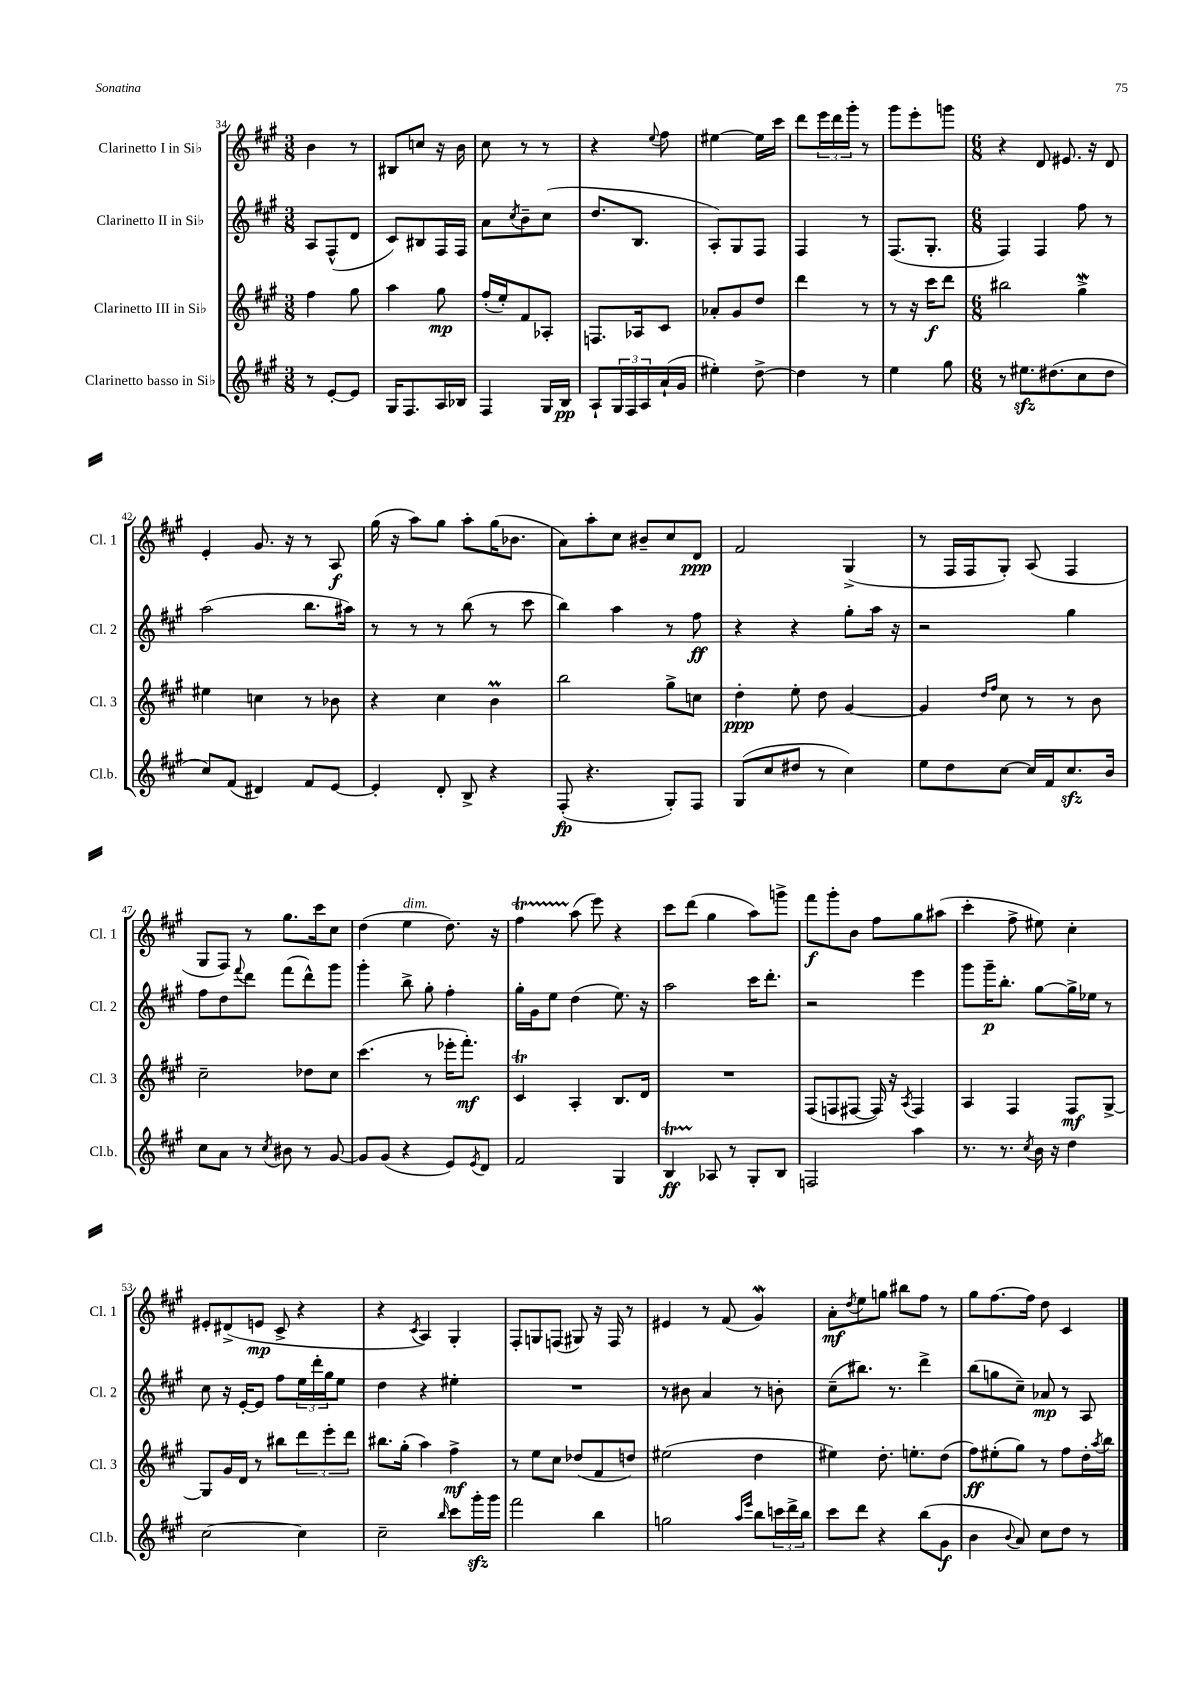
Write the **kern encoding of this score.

**kern	**dynam	**kern	**dynam	**kern	**dynam	**kern	**dynam
*part4	*part4	*part3	*part3	*part2	*part2	*part1	*part1
*staff4	*staff4	*staff3	*staff3	*staff2	*staff2	*staff1	*staff1
*I"Clarinetto basso in Si♭	*	*I"Clarinetto III in Si♭	*	*I"Clarinetto II in Si♭	*	*I"Clarinetto I in Si♭	*
*I'Cl.b.	*	*I'Cl. 3	*	*I'Cl. 2	*	*I'Cl. 1	*
*clefG2	*	*clefG2	*	*clefG2	*	*clefG2	*
*k[f#c#g#]	*	*k[f#c#g#]	*	*k[f#c#g#]	*	*k[f#c#g#]	*
*M3/8	*	*M3/8	*	*M3/8	*	*M3/8	*
=34	=34	=34	=34	=34	=34	=34	=34
8r	.	4ff#\	.	8A/L	.	4b\	.
[8e'/L	.	.	.	(8F#^^/	.	.	.
8e/J]	.	8gg#\	.	8d/J	.	8r	.
=35	=35	=35	=35	=35	=35	=35	=35
16G#/KL	.	4aa\	.	8c#/L)	.	8B#X/L	.
8.F#/	.	.	.	.	.	.	.
.	.	.	.	8B#X/	.	8ccn/J	.
16A/L	.	8gg#\	mp	16F#/L	.	16r	.
16B-X/JJ	.	.	.	16F#/JJ	.	16b\	.
=36	=36	=36	=36	=36	=36	=36	=36
4F#/	.	(16ff#'/LL	.	8a\L	.	8cc#\	.
.	.	16ee'/J)	.	.	.	.	.
.	.	.	.	8qcc#/	.	.	.
.	.	8f#/	.	8b~\	.	8r	.
16G#/LL	.	8A-X'/J	.	(8cc#\J	.	8r	.
16B/JJ	pp	.	.	.	.	.	.
=37	=37	=37	=37	=37	=37	=37	=37
8A`/L	.	8.Fn/L	.	8.dd/L	.	4r	.
24G#/L	.	.	.	.	.	.	.
24F#/	.	.	.	.	.	.	.
.	.	16A-X/k	.	8.B/J	.	.	.
24A/	.	.	.	.	.	.	.
.	.	.	.	.	.	8qqee/	.
(16a`/	.	8c#/J	.	.	.	8ff#\	.
16g#/JJ	.	.	.	.	.	.	.
=38	=38	=38	=38	=38	=38	=38	=38
4ee#X'\)	.	8a-X'/L	.	8A'/L)	.	[4ee#X\	.
.	.	8g#/	.	8G#/	.	.	.
[8dd^\	.	8dd/J	.	8F#/J	.	16ee#\LL]	.
.	.	.	.	.	.	16ccc#\JJ	.
=39	=39	=39	=39	=39	=39	=39	=39
4dd\]	.	4ddd\	.	4F#/	.	8ddd\L	.
.	.	.	.	.	.	24eee\L	.
.	.	.	.	.	.	24ddd\	.
.	.	.	.	.	.	24ggg#'\JJ	.
8r	.	8r	.	8r	.	8r	.
=40	=40	=40	=40	=40	=40	=40	=40
4ee\	.	8r	.	(8.F#/L	.	8ggg#\L	.
.	.	16r	.	.	.	8eee'\	.
.	.	16ccc#\KL	f	8.G#'/J	.	.	.
8gg#\	.	8ddd\J	.	.	.	8gggn\J	.
=41	=41	=41	=41	=41	=41	=41	=41
*M6/8	*	*M6/8	*	*M6/8	*	*M6/8	*
8r	.	2bb#X\	.	4F#/)	.	4r	.
8.ee#Xzz\L	.	.	.	.	.	.	.
.	.	.	.	4F#/	.	8d/	.
(8.dd#X\	.	.	.	.	.	.	.
.	.	.	.	.	.	8.e#X/	.
8cc#\	.	4gg#W^\	.	8ff#\	.	.	.
.	.	.	.	.	.	16r	.
8dd#\J	.	.	.	8r	.	8d/	.
!!LO:LB:g=z
=42	=42	=42	=42	=42	=42	=42	=42
8cc#/L)	.	4ee#X\	.	(2aa\	.	4e'/	.
(8f#/J	.	.	.	.	.	.	.
4d#X/)	.	4ccn\	.	.	.	8.g#/	.
.	.	.	.	.	.	16r	.
8f#/L	.	8r	.	8.bb\L	.	8r	.
[8e/J	.	8b-X\	.	.	.	8A/	f
.	.	.	.	16aa#X\Jk)	.	.	.
=43	=43	=43	=43	=43	=43	=43	=43
4e'/]	.	4r	.	8r	.	(16gg#\	.
.	.	.	.	.	.	16r	.
.	.	.	.	8r	.	8aa\L)	.
8d'/	.	4cc#\	.	8r	.	8gg#\J	.
8B^/	.	.	.	(8bb\	.	8aa'\L	.
4r	.	4bM\	.	8r	.	(16gg#\K	.
.	.	.	.	.	.	8.b-X\J	.
.	.	.	.	8ccc#\	.	.	.
=44	=44	=44	=44	=44	=44	=44	=44
(8F#'/	fp	2bb\	.	4bb\)	.	8a\L)	.
4.r	.	.	.	.	.	8aa'\	.
.	.	.	.	4aa\	.	8cc#\J	.
.	.	.	.	.	.	8b#X~/L	.
8G#'/L)	.	8gg#^\L	.	8r	.	8cc#/	.
8F#/J	.	8ccn\J	.	8ff#\	ff	8d/J	ppp
=45	=45	=45	=45	=45	=45	=45	=45
(8G#/L	.	4dd'\	ppp	4r	.	2f#/	.
8cc#/	.	.	.	.	.	.	.
8dd#X/J	.	8ee'\	.	4r	.	.	.
8r	.	8dd\	.	.	.	.	.
4cc#\)	.	[4g#/	.	8gg#'\L	.	(4G#^/	.
.	.	.	.	16aa\Jk	.	.	.
.	.	.	.	16r	.	.	.
=46	=46	=46	=46	=46	=46	=46	=46
8ee\L	.	4g#/]	.	2r	.	8r	.
8dd\	.	.	.	.	.	16F#/LL	.
.	.	.	.	.	.	16F#/J	.
.	.	16qqdd/LL	.	.	.	.	.
.	.	16qqff#/JJ	.	.	.	.	.
[8cc#\J	.	8cc#\	.	.	.	8G#'/J)	.
16cc#/LL]	.	8r	.	.	.	(8A/	.
16f#/J	.	.	.	.	.	.	.
8.cc#zz/	.	8r	.	4gg#\	.	4F#/	.
.	.	8b\	.	.	.	.	.
16b/Jk	.	.	.	.	.	.	.
!!LO:LB:g=z
=47	=47	=47	=47	=47	=47	=47	=47
8cc#\L	.	2cc#~\	.	8ff#\L	.	8G#/L	.
8a\J	.	.	.	8dd\	.	8F#/J)	.
.	.	.	.	8qqfff#/	.	.	.
8r	.	.	.	8ddd\J	.	8r	.
8qcc#/	.	.	.	.	.	.	.
8b#X\	.	.	.	(8fff#\L	.	8.gg#\L	.
8r	.	8dd-X\L	.	8ddd^^\)	.	.	.
.	.	.	.	.	.	16ccc#\k	.
[8g#/	.	8cc#\J	.	8ggg#\J	.	8cc#\J	.
=48	=48	=48	=48	=48	=48	=48	=48
8g#/L]	.	(4.ccc#\	.	4ggg#'\	.	(4dd\	.
(8g#/J	.	.	.	.	.	.	.
!	!	!	!	!	!	!LO:TX:a:i:t=dim.	!
4r	.	.	.	8bb^\	.	4ee\	.
.	.	8r	.	8gg#'\	.	.	.
8e/L)	.	16eee-X'\KL	.	4ff#'\	.	8.dd\)	.
.	.	8.fff#'\J)	mf	.	.	.	.
8qe/	.	.	.	.	.	.	.
8d/J	.	.	.	.	.	.	.
.	.	.	.	.	.	16r	.
=49	=49	=49	=49	=49	=49	=49	=49
2f#/	.	4c#t/	.	16gg#'\LL	.	4ff#T\	.
.	.	.	.	16g#\J	.	.	.
.	.	.	.	8ee\J	.	.	.
.	.	4A'/	.	(4dd\	.	(8aa\	.
.	.	.	.	.	.	8eee\)	.
4G#/	.	8.B/L	.	8.ee\)	.	4r	.
.	.	16d/Jk	.	16r	.	.	.
=50	=50	=50	=50	=50	=50	=50	=50
4BT/	ff	2.r	.	2aa\	.	8ccc#\L	.
.	.	.	.	.	.	(8ddd\J	.
8A-X/	.	.	.	.	.	4gg#\	.
8r	.	.	.	.	.	.	.
8G#'/L	.	.	.	16ccc#\KL	.	8aa\L)	.
.	.	.	.	8.ddd'\J	.	.	.
8B/J	.	.	.	.	.	8gggn^\J	.
=51	=51	=51	=51	=51	=51	=51	=51
2Fn/	.	(8F#/L	.	2r	.	8fff#\L	f
.	.	8Fn/	.	.	.	8ggg#'\	.
.	.	[8F#X/J	.	.	.	8b\J	.
.	.	16F#/])	.	.	.	8ff#\L	.
.	.	16r	.	.	.	.	.
.	.	8qA/	.	.	.	.	.
4aa\	.	4F#/	.	4eee\	.	8gg#\	.
.	.	.	.	.	.	(8aa#X\J	.
=52	=52	=52	=52	=52	=52	=52	=52
8.r	.	4A/	.	8ggg#\L	.	4ccc#'\	.
.	.	.	.	16ggg#~\K	p	.	.
8.r	.	.	.	8.bb'\J	.	.	.
.	.	4F#/	.	.	.	8ff#^\	.
8qcc#/	.	.	.	.	.	.	.
16b\	.	.	.	[8gg#\L	.	8ee#X\)	.
16r	.	.	.	.	.	.	.
4dd\	.	8F#/L	mf	16gg#^\L]	.	4cc#'\	.
.	.	.	.	16ee-X\JJ	.	.	.
.	.	[8G#^/J	.	8r	.	.	.
!!LO:LB:g=z
=53	=53	=53	=53	=53	=53	=53	=53
[2cc#\	.	8G#/L]	.	8cc#\	.	8e#X'/L	.
.	.	16g#/L	.	16r	.	(8d#X^/	.
.	.	16d/JJ	.	[16e'/KL	.	.	.
.	.	8r	.	8e/J]	.	8en/J	mp
.	.	8bb#X\L	.	8ff#\L	.	8c#^/	.
4cc#\]	.	12ddd\	.	24ee\L	.	4r	.
.	.	.	.	24ddd'\	.	.	.
.	.	12eee'\	.	24gg#\J	.	.	.
.	.	.	.	8ee\J	.	.	.
.	.	12ddd\J	.	.	.	.	.
=54	=54	=54	=54	=54	=54	=54	=54
2cc#~\	.	8.bb#X\L	.	4dd\	.	4r	.
.	.	(16gg#'\Jk	.	.	.	.	.
.	.	.	.	.	.	8qc#/	.
.	.	4aa\)	.	4r	.	4A/)	.
16qqbb/	.	.	.	.	.	.	.
8ccc#\L	.	4ff#^\	mf	4ee#X'\	.	4G#'/	.
16ggg#zz'\L	.	.	.	.	.	.	.
16ggg#\JJ	.	.	.	.	.	.	.
=55	=55	=55	=55	=55	=55	=55	=55
2fff#\	.	8r	.	2.r	.	8F#'/L	.
.	.	8ee\L	.	.	.	8Gn/	.
.	.	8cc#\J	.	.	.	(8Fn/J	.
.	.	(8dd-X/L	.	.	.	8G#X/)	.
4bb\	.	8f#/	.	.	.	16r	.
.	.	.	.	.	.	16F/	.
.	.	8ddn/J)	.	.	.	8r	.
=56	=56	=56	=56	=56	=56	=56	=56
2ggn\	.	(2ee#X\	.	8r	.	4e#X/	.
.	.	.	.	8b#X\	.	.	.
.	.	.	.	4a/	.	8r	.
.	.	.	.	.	.	(8f#/	.
16qqaa/LL	.	.	.	.	.	.	.
16qqeee/JJ	.	.	.	.	.	.	.
8bb\L	.	4dd\	.	8r	.	4g#W/)	.
24cccn\L	.	.	.	8bn'\	.	.	.
24ddd^\	.	.	.	.	.	.	.
24bb\JJ	.	.	.	.	.	.	.
=57	=57	=57	=57	=57	=57	=57	=57
8ccc#\L	.	4ee#X\)	.	(8cc#~\L	.	8a'\L	mf
.	.	.	.	.	.	8qdd/	.
8ddd\J	.	.	.	8.bb#X\J)	.	8ee\	.
4r	.	8.dd'\	.	.	.	8ggn\J	.
.	.	.	.	8.r	.	.	.
.	.	.	.	.	.	8bb#X\L	.
.	.	8.een'\L	.	.	.	.	.
(8bb\L	.	.	.	4ddd^\	.	8ff#\J	.
8g#\J	f	(8dd\J	.	.	.	8r	.
=58	=58	=58	=58	=58	=58	=58	=58
4b\	.	8ff#\L)	ff	(8bb\L	.	8gg#\L	.
.	.	(8ee#X'\	.	8ggn\	.	[8.ff#\	.
8qqb/	.	.	.	.	.	.	.
8a/)	.	8gg#\J)	.	8cc#~\J)	.	.	.
.	.	.	.	.	.	16ff#\Jk]	.
8cc#\L	.	8r	.	8a-X/	mp	8dd\	.
8dd\J	.	8ff#\L	.	8r	.	4c#/	.
8r	.	16dd'\L	.	8A/	.	.	.
.	.	8qaa/	.	.	.	.	.
.	.	16bb\JJ	.	.	.	.	.
==	==	==	==	==	==	==	==
*-	*-	*-	*-	*-	*-	*-	*-
